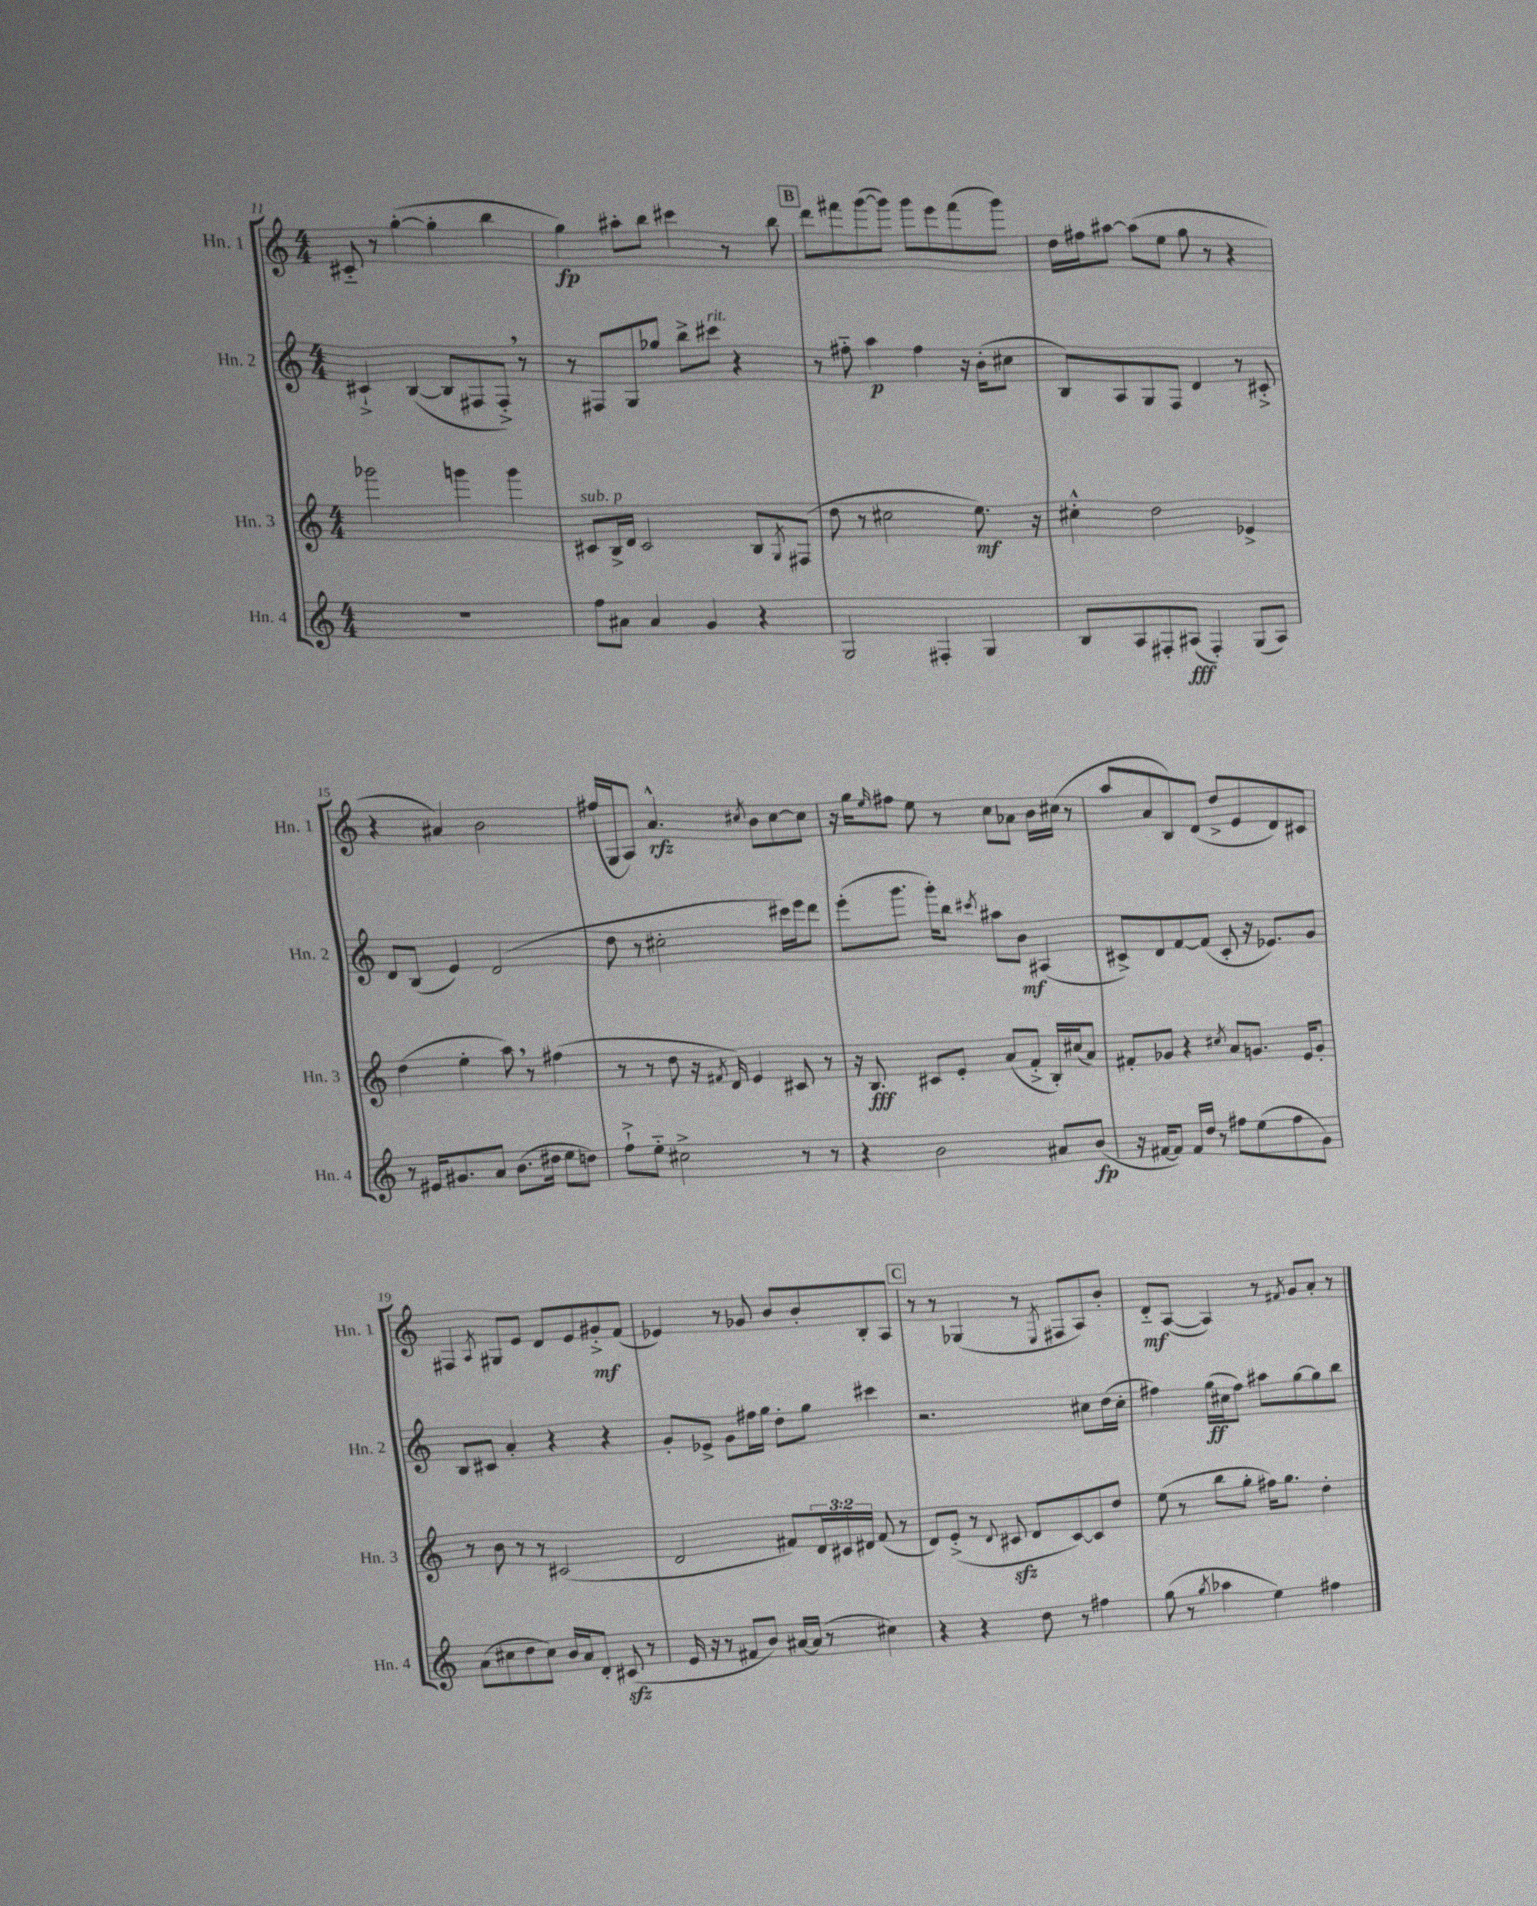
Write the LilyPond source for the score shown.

<<
\new StaffGroup <<
\new Staff = "s0" \with { instrumentName = "Hn. 1" shortInstrumentName = "Hn. 1" } {
    \clef treble \key c \major \numericTimeSignature \time 4/4
    cis'8-_ r8 g''4~-.( g''4-. b''4 |
    g''4\fp) ais''8-. b''8 cis'''4 r8 b''8 |
    \mark \markup { \box "B" } d'''8 fis'''8 g'''8~( g'''8) g'''8 e'''8 fis'''8( g'''8) |
    d''16 fis''16 ais''8~ ais''8( e''8 g''8 r8 r4 |
    r4 ais'4) b'2 |
    fis''16( g16 a8) a'4.-^\rfz \acciaccatura { cis''8 } b'8 cis''8~ cis''8 |
    r16 g''16 \grace { e''16 } fis''8 e''8 r8 c''8 aes'8 b'16 cis''16( r8 |
    a''8 a'8 b8) d'8( d''8-> e'8 d'8) cis'8 |
    fis4 \acciaccatura { a8 } gis8 e'8 d'8 e'8 gis'8-.->\mf f'8( |
    ees'4) r8 ges'8 b'8 b'8-. b8-. a8 |
    \mark \markup { \box "C" } r8 r8 ges4( r8 \acciaccatura { e8 } fis8 a8) b'8-. |
    d'8-_\mf a8~( a4) r8 \acciaccatura { fis'8 } g'8 a'8-. r8 \bar "|." |
}
\new Staff = "s1" \with { instrumentName = "Hn. 2" shortInstrumentName = "Hn. 2" } {
    \clef treble \key c \major \numericTimeSignature \time 4/4
    cis'4-!-> b4~( b8 fis8 fis8-.->) \breathe r8 |
    r8 fis8 g8 ges''8 b''8-> cis'''8^\markup { \italic "rit." } r4 |
    \mark \markup { \box "B" } r8 fis''8-_ a''4\p fis''4 r16 b'16-.( cis''8 |
    b8) a8 g8 f8 d'4 r8 cis'8-.-> |
    d'8 b8( e'4) d'2( |
    d''8 r8 cis''2-. cis'''16) e'''16 d'''8 |
    e'''8-.( g'''8. g'''16-.) b''8 \acciaccatura { cis'''8 } ais''8 b'8\mf ais4( |
    cis'8->) d'8 f'8~ f'8( cis'8-. r16 ees'8.) g'8 |
    b8 cis'8 a'4-. r4 r4 |
    g'8-. ees'8-> g'8 fis''16 g''16 d''8-. g''8 cis'''4 |
    \mark \markup { \box "C" } r2. cis''8 d''16( cis''16-. |
    fis''4) g''16\ff( cis''16 fis''8) ais''8 g''8~ g''8 b''8 \bar "|." |
}
\new Staff = "s2" \with { instrumentName = "Hn. 3" shortInstrumentName = "Hn. 3" } {
    \clef treble \key c \major \numericTimeSignature \time 4/4 \override Staff.TupletNumber.text = #tuplet-number::calc-fraction-text
    ges'''2 g'''4 g'''4 |
    cis'8^\markup { \italic "sub. p" } b16-> d'16 cis'2 b8 \acciaccatura { g8 } fis8( |
    \mark \markup { \box "B" } d''8 r8 cis''2 e''8.\mf) r16 |
    cis''4-.-^ d''2 ees'4-> |
    d''4( e''4-. a''8) \breathe r8 fis''4( |
    r8 r8 d''8 r16 \acciaccatura { fis'8 } d'16) e'4 cis'8 r8 |
    r16 b8.\fff cis'8 e'8-. a'8( f'8-.-> b16-.) cis''16( a'8) |
    fis'8-. ges'8 r4 \acciaccatura { cis''8 } a'8 g'8. e'16 g'8-. |
    r8 b'8 r8 r8 cis'2( |
    d'2 fis'8) \tuplet 3/2 { d'16 cis'16 dis'16 } fis'8( r8 |
    \mark \markup { \box "C" } d'8) e'8-.->( r8 \appoggiatura { d'8 } cis'8\sfz d'8 cis'8~) cis'8 d''8 |
    e''8( r8 b''8 g''8-. fis''16) g''8. d''4-. \bar "|." |
}
\new Staff = "s3" \with { instrumentName = "Hn. 4" shortInstrumentName = "Hn. 4" } {
    \clef treble \key c \major \numericTimeSignature \time 4/4
    R1 |
    f''8 ais'8 ais'4 g'4 r4 |
    \mark \markup { \box "B" } g2 fis4-. g4 |
    b8 a8 fis8-. ais8\fff( fis4-.) g8( ais8) |
    r8 eis'16 gis'8. a'8 b'8.( dis''16 e''8 d''8) |
    f''8-!-> e''8-_ cis''2-> r8 r8 |
    r4 b'2 ais'8 b'8\fp( |
    r16 fis'16~ fis'8) fis'16 d''16 r8 fis''8 e''8( fis''8 g'8) |
    a'8( cis''8 d''8 cis''8) b'16 a'16 d'8-. cis'8\sfz( r8 |
    e'16 r16 r8 fis'8 b'8) ais'16~ ais'16( r8 cis''4) |
    \mark \markup { \box "C" } r4 r4 d''8 r8 fis''4 |
    g''8( r8 \acciaccatura { g''8 } aes''4 e''4) fis''4 \bar "|." |
}
>>
>>
\layout { \context { \Score currentBarNumber = #11 } }
